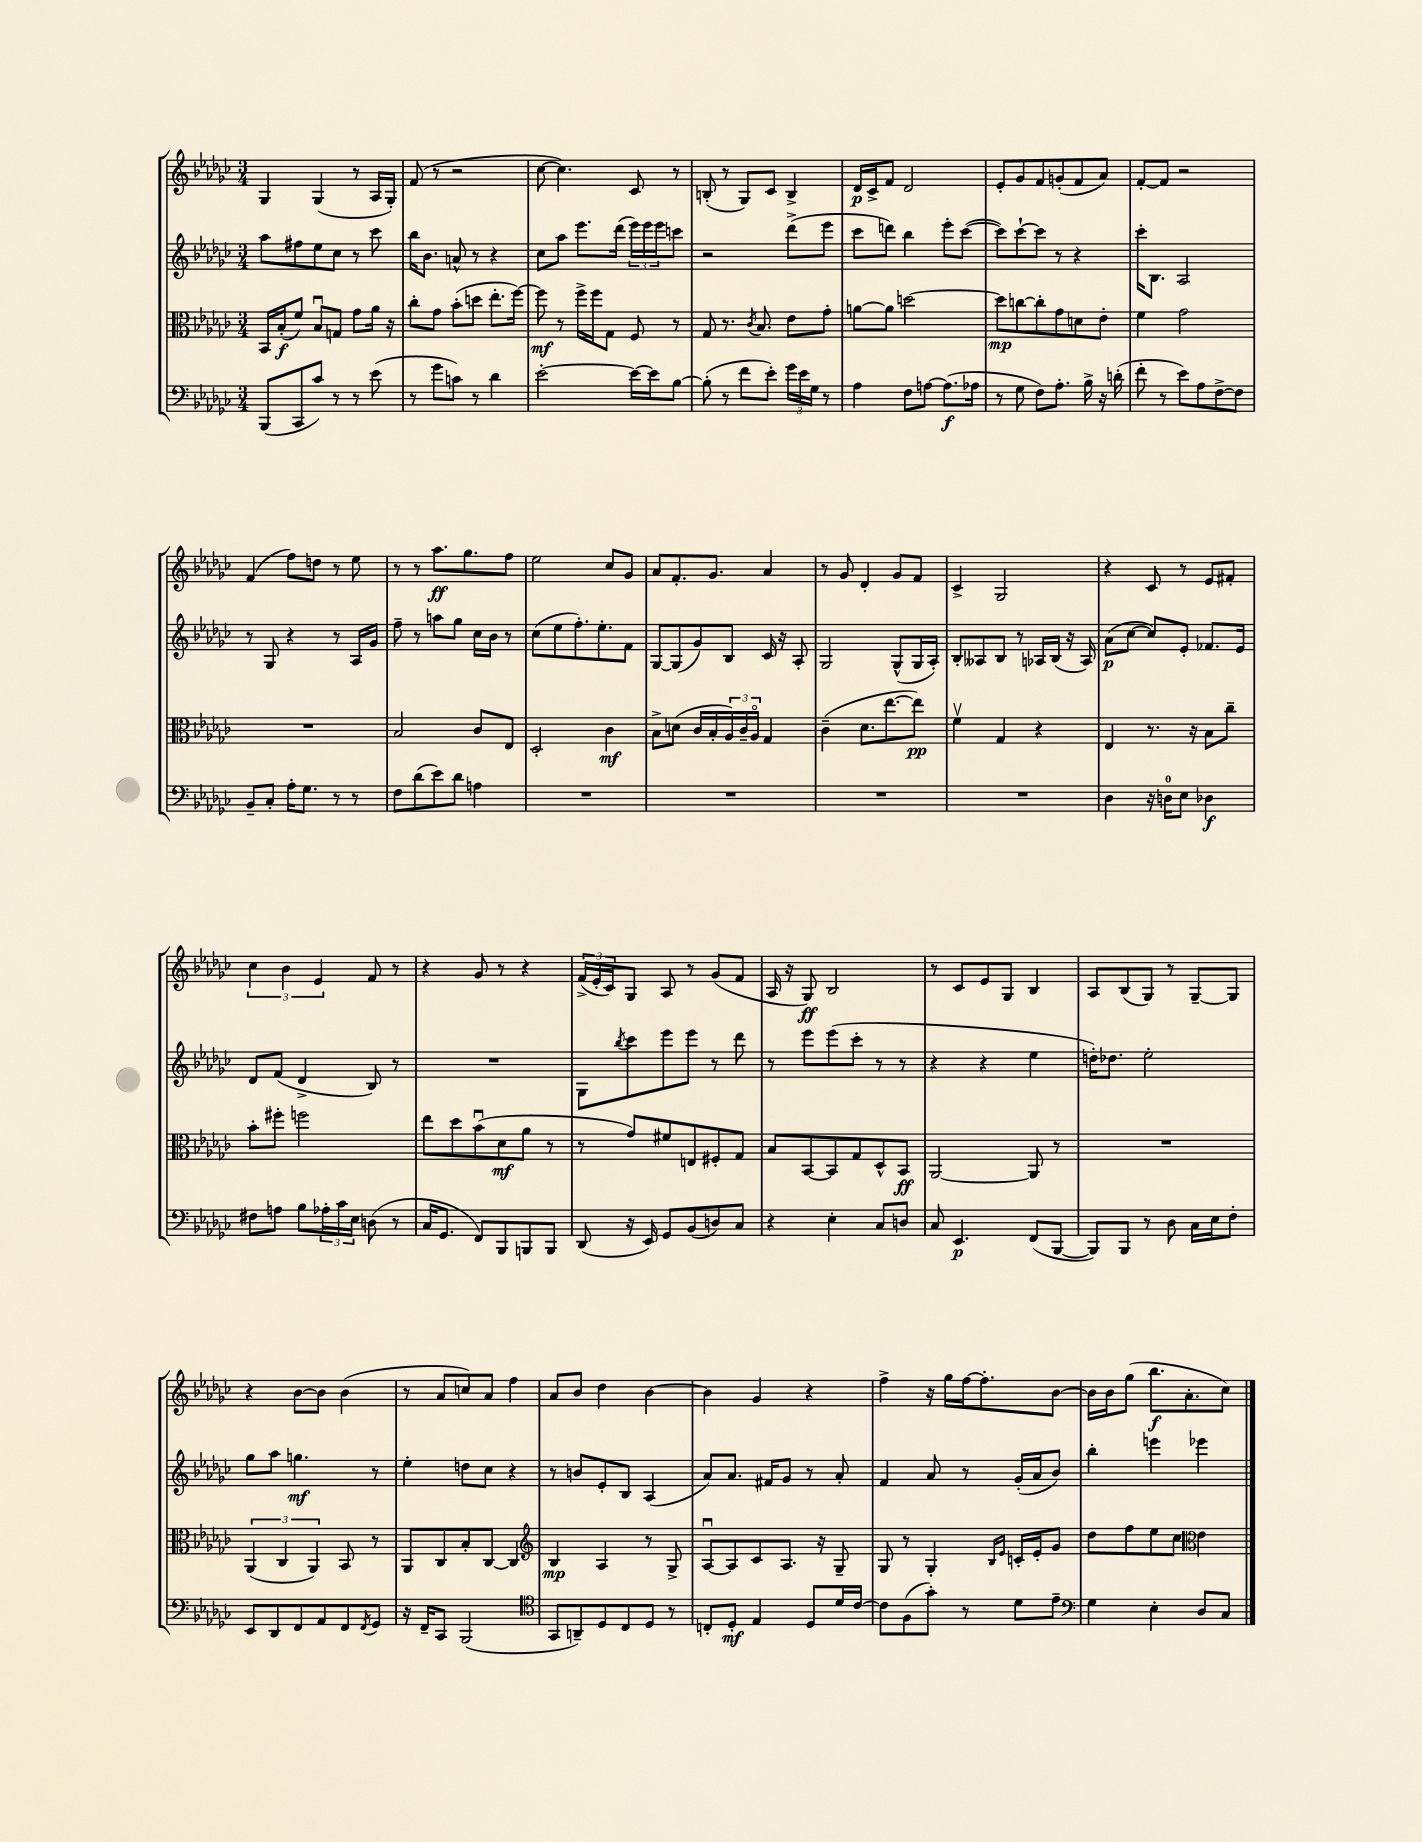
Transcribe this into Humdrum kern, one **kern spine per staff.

**kern	**kern	**kern	**kern
*staff4	*staff3	*staff2	*staff1
*clefF4	*clefC3	*clefG2	*clefG2
*k[b-e-a-d-g-c-]	*k[b-e-a-d-g-c-]	*k[b-e-a-d-g-c-]	*k[b-e-a-d-g-c-]
*M3/4	*M3/4	*M3/4	*M3/4
(8BBB-	16BB-	8aa-	4G-
.	(16B-'	.	.
8CC-	8f)	8ff#	.
8c-)	8B-u	8ee-	(4G-
8r	8G	8cc-	.
8r	8g-	8r	8r
(8e-	16a-	8ccc-	16A-
.	16r	.	16G-')
=	=	=	=
8r	8cc-'	16bb-	(8f
.	.	8.b-	.
8g-	8g-	.	8r
8c)	(8b-'	8a^^	2r
8r	8dd	8r	.
4d-	8.ee-'	4r	.
.	[16ff)	.	.
=	=	=	=
[2e-'	8ff]	8cc-	[8cc-
.	8r	8aa-	4.cc-])
.	16ff^	8.eee-	.
.	16ff	.	.
.	8G-	.	.
.	.	(16ddd-	.
16e-_	8F	24eee-)	8c-
.	.	24eee-	.
16e-]	.	.	.
.	.	24eee-	.
[8B-	8r	8ccc	8r
=	=	=	=
(8B-']	8G-	2r	(8B'
8r	8.r	.	8r
8f	.	.	8G-)
.	8qc-	.	.
.	8.B-	.	.
8e-')	.	.	8c-
24g-	8e-	(8ddd-^	4B^
24e-	.	.	.
24G-	.	.	.
8r	8g-'	8eee-	.
=	=	=	=
4A-	[8a	8ccc-	16d-
.	.	.	16c-^
.	8a]	8ddd)	8f
8F	[2dd	4bb-	2d-
[8A	.	.	.
(8.A]	.	8eee-'	.
.	.	([8ccc-	.
16A-	.	.	.
=	=	=	=
8r	8dd]	8ccc-])	8e-'
8G-	[8cc	[8ccc-`	8g-
8F)	8cc']	8ccc-]	8f
8.A-'	8g-	8r	(8g'
.	8d	4r	8f
16B-^	.	.	.
16r	8e-'	.	8a-)
(16d'	.	.	.
=	=	=	=
8f'	4f	16ccc-'	[8f'
.	.	8.B-	.
8r	.	.	8f]
8e-)	2g-	2A-	2r
8A-	.	.	.
[8F^	.	.	.
8F]	.	.	.
=	=	=	=
8BB-~	2.r	8r	(4f
8C-'	.	8G-	.
16A-'	.	4r	8ff)
8.G-	.	.	.
.	.	.	8dd
8r	.	8r	8r
8r	.	16A-	8ee-
.	.	16g-	.
=	=	=	=
8F	2B-	8ff~	8r
(8d-	.	8r	8r
8e-)	.	8aa	8.aa-
8d-	.	8gg-	.
.	.	.	8.gg-
4A	8c-	16cc-	.
.	.	16b-	.
.	8E-	8r	8ff
=	=	=	=
2.r	2D-'	(8cc-	2ee-
.	.	8ee-	.
.	.	8.ff')	.
.	.	8.ee-'	.
.	4c-	.	8cc-
.	.	8f	8g-
=	=	=	=
2.r	8B-^	[8G-	8a-
.	(8d	(8G-]	8.f'
.	16c-	8g-)	.
.	16B-'	.	8.g-
.	24A-)	8B-	.
.	24c-~	.	.
.	24A-o	.	.
.	4G-	16c-	4a-
.	.	16r	.
.	.	8A-'	.
=	=	=	=
2.r	(4c-~	2G-	8r
.	.	.	8g-
.	8.d-	.	4d-'
.	[8.ee-	.	.
.	.	(8G-^^	8g-
.	8ee-])	16G-	8f
.	.	16A-')	.
=	=	=	=
2.r	4fv	8B-'	4c-^
.	.	8A--	.
.	4G-	8B-	2G-
.	.	8r	.
.	4r	16A-	.
.	.	(16B-	.
.	.	16r	.
.	.	16A-)	.
=	=	=	=
4D-	4E-	(8a-	4r
.	.	[8cc-	.
16r	8.r	8cc-])	8c-
16D	.	.	.
8E-	.	8e-'	8r
.	16r	.	.
4D-	8B-	8.f-	8e-
.	8cc-~	.	8f#'
.	.	16e-	.
=	=	=	=
8F#	8b-'	8d-	6cc-
8A	8ff#'	(8f	.
.	.	.	6b-
8B-	2ff	4d-^	.
.	.	.	6e-
24A-'	.	.	.
24c-	.	.	.
24E-	.	.	.
(8D	.	8B-)	8f
8r	.	8r	8r
=	=	=	=
16C-	8ee-	2.r	4r
8.GG-	.	.	.
.	8dd-	.	.
8FF)	(8b-u	.	8g-
8BBB-	8d-	.	8r
8BBB	8a-	.	4r
8BBB	8r	.	.
=	=	=	=
(8DD-	8r	8G-	(24f^
.	.	.	24e-'
.	.	.	24c-)
.	.	8qbb-	.
16r	8g-)	8ccc-	8G-
16EE-)	.	.	.
8GG-	8f#	8eee-	8A-
(8BB-	8E	8eee-	8r
8D)	8F#'	8r	(8g-
8C-	8G-	8ddd-	8f
=	=	=	=
4r	8B-	8r	16A-
.	.	.	16r
.	[8BB-	8eee-	8G-)
4E-'	8BB-]	(8eee-	2B-
.	8G-	8ccc-'	.
8C-	8D-^^	8r	.
8D	8BB-	8r	.
=	=	=	=
8C-	[2AA-	4r	8r
4.EE-	.	.	8c-
.	.	4r	8e-
.	.	.	8G-
(8FF	8AA-]	4ee-	4B-
[8BBB-	8r	.	.
=	=	=	=
8BBB-])	2.r	16dd')	8A-
.	.	8.dd-	.
8BBB-	.	.	(8B-
8r	.	2ee-'	8G-)
8D-	.	.	8r
16C-	.	.	[8G-~
16E-	.	.	.
8F'	.	.	8G-]
=	=	=	=
8EE-	(6AA-	8gg-	4r
8DD-	.	8aa-	.
.	6C-	.	.
8FF	.	4.gg	[8b-
.	6AA-)	.	.
8AA-	.	.	8b-]
8FF	8BB-	.	(4b-
8qFF	.	.	.
8GG-	8r	8r	.
=	=	=	=
16r	8AA-	4ee-'	8r
16FF~	.	.	.
8CC-	8C-	.	8a-
(2BBB-	8B-'	8dd	8cc)
.	[8C-	8cc-	8a-
.	4C-]	4r	4ff
=	=	=	=
*clefC4	*clefG2	*	*
8GG-	4B-	8r	8a-
8AA~)	.	8b	8b-
8D-	4A-	8e-'	4dd-
8C-	.	8B-	.
8D-	8r	(4A-	[4b-
8r	8G-^	.	.
=	=	=	=
8C'	[8A-u	8a-)	4b-]
8D-'	8A-]	8.a-	.
4E-	8c-	.	4g-
.	.	16f#	.
.	8.A-	8g-	.
8D-	.	8r	4r
.	16r	.	.
16d-	8G-~	8a-'	.
[16c-	.	.	.
=	=	=	=
8c-]	8G-	4f	4ff^
(8F	8r	.	.
8g-')	4G-'	8a-	16r
.	.	.	16gg-
8r	.	8r	[16ff
.	.	.	8.ff']
.	16qqB-	.	.
.	16qqe-	.	.
8d-	16c'	(16g-'	.
.	16e-'	16a-	.
8e-~	8g-	8b-)	[8b-
=	=	=	=
*clefF4	*	*	*
4G-	8dd-	4bb-'	16b-]
.	.	.	16b-
.	8ff	.	(8gg-
4E-'	8ee-	4eee	8.bb-
.	8cc-	.	.
.	.	.	8.a-'
*	*clefC3	*	*
8D-	4e-	4eee-	.
8C-	.	.	8cc-)
==	==	==	==
*-	*-	*-	*-
